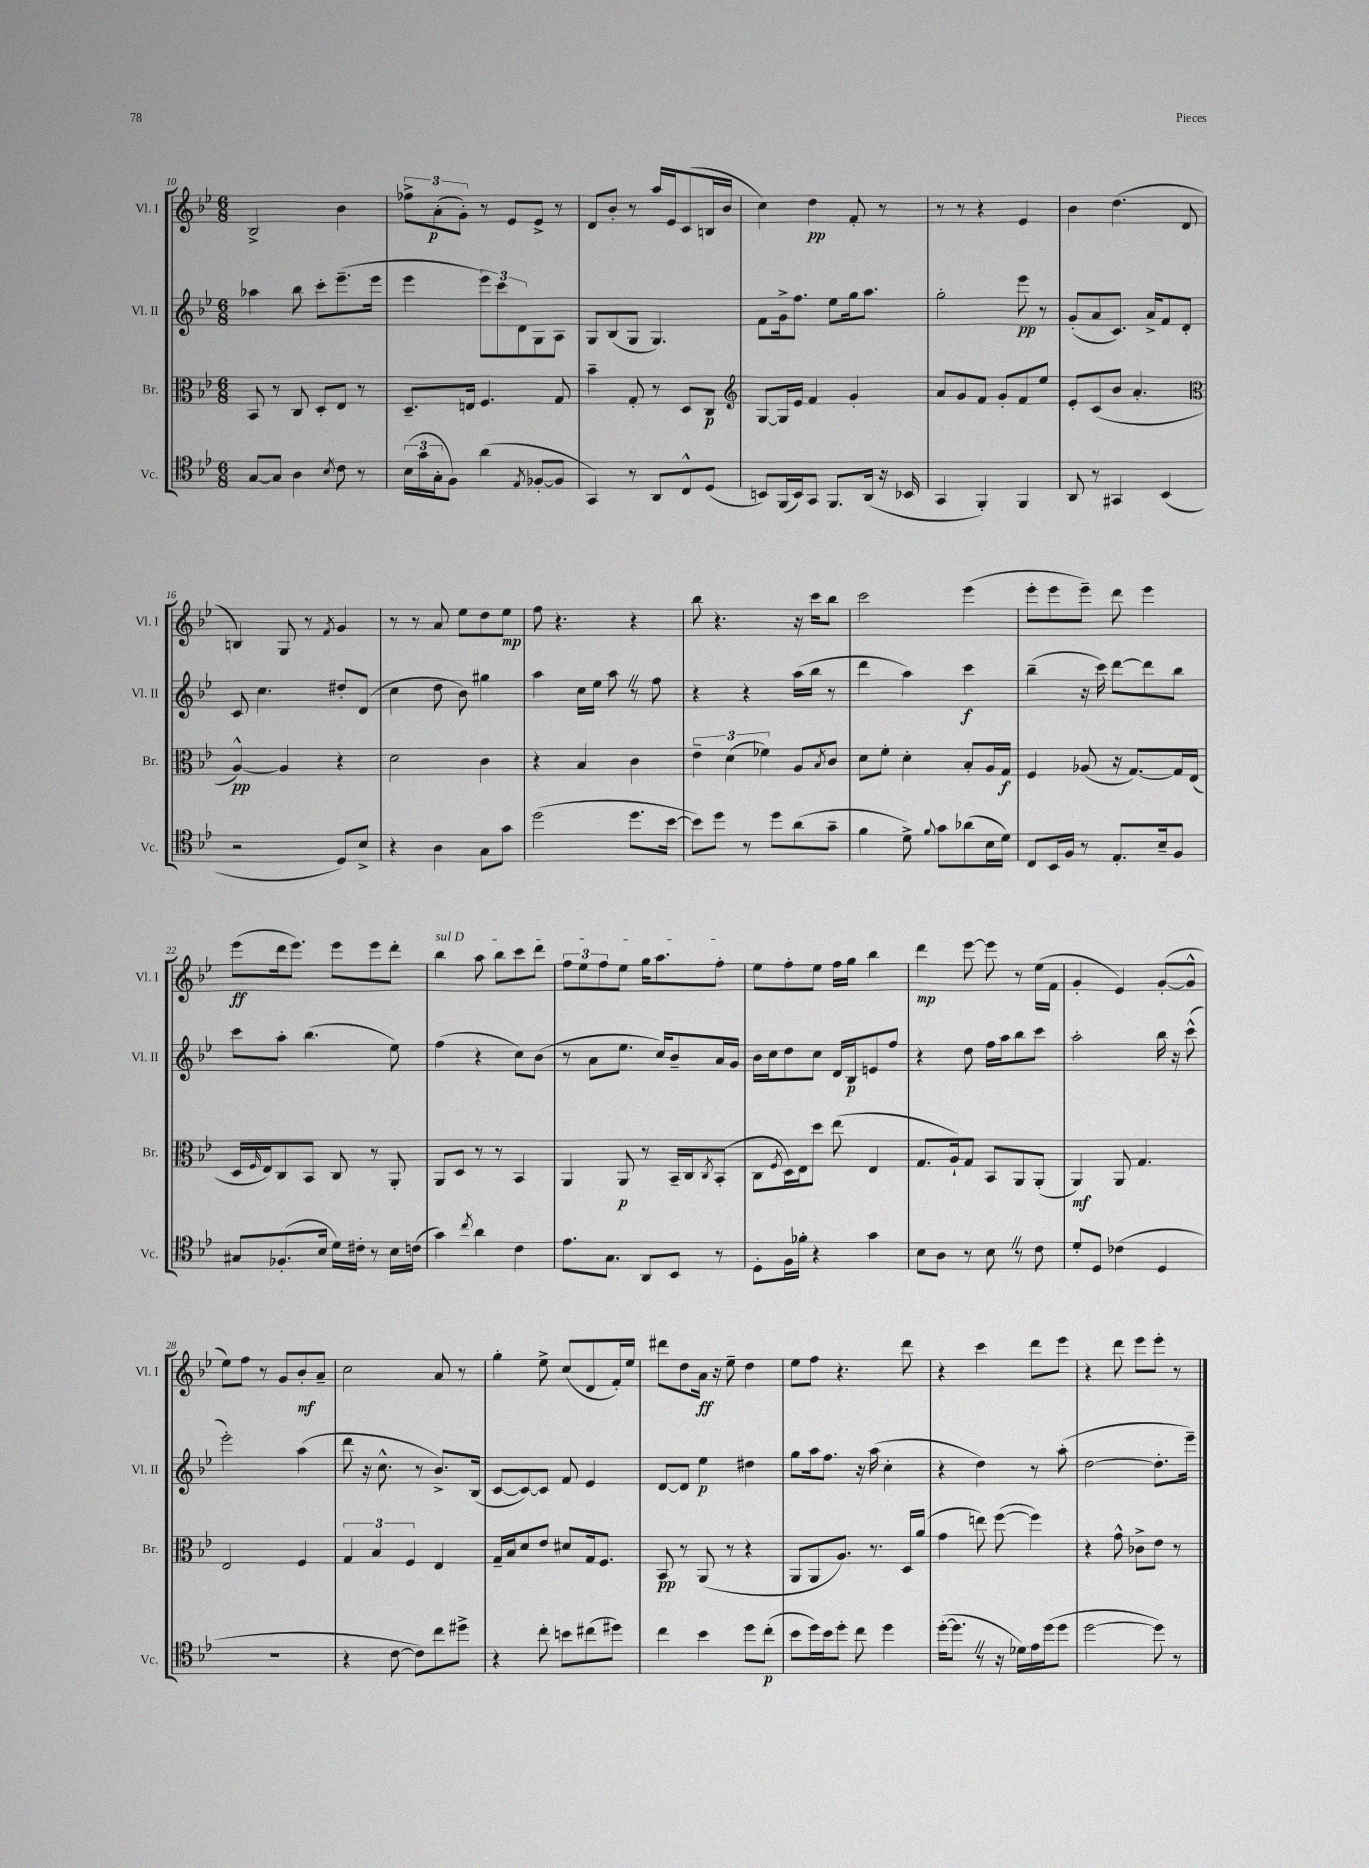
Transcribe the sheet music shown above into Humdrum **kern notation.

**kern	**dynam	**kern	**dynam	**kern	**dynam	**kern	**dynam
*part4	*part4	*part3	*part3	*part2	*part2	*part1	*part1
*staff4	*staff4	*staff3	*staff3	*staff2	*staff2	*staff1	*staff1
*I"Vc.	*	*I"Br.	*	*I"Vl. II	*	*I"Vl. I	*
*I'Vc.	*	*I'Br.	*	*I'Vl. II	*	*I'Vl. I	*
*clefC4	*	*clefC3	*	*clefG2	*	*clefG2	*
*k[b-e-]	*	*k[b-e-]	*	*k[b-e-]	*	*k[b-e-]	*
*M6/8	*	*M6/8	*	*M6/8	*	*M6/8	*
=10	=10	=10	=10	=10	=10	=10	=10
[8G/L	.	8BB-/	.	4aa-X\	.	2B-^/	.
8G/J]	.	8r	.	.	.	.	.
4A\	.	8C/	.	8bb-\	.	.	.
.	.	8D'/L	.	8ccc'\L	.	.	.
8qB-/	.	.	.	.	.	.	.
8c\	.	8E-/J	.	(8.eee-~\	.	4b-\	.
8r	.	8r	.	.	.	.	.
.	.	.	.	16eee-\Jk	.	.	.
=11	=11	=11	=11	=11	=11	=11	=11
(24B-\LL	.	8.D~/L	.	4eee-\	.	12ff-X^\L	.
24g\	.	.	.	.	.	.	.
24G'\J	.	.	.	.	.	(12a'\	p
8F\J)	.	.	.	.	.	.	.
.	.	.	.	.	.	12g'\J)	.
.	.	16En/Jk	.	.	.	.	.
(4a\	.	4.F/	.	12eee-\L)	.	8r	.
.	.	.	.	12ccc\	.	.	.
.	.	.	.	.	.	8e-/L	.
.	.	.	.	12d\	.	.	.
8qE-/	.	.	.	.	.	.	.
[8F-X'/L	.	.	.	8G\	.	8e-^/J	.
8F-/J]	.	8G/	.	8A\J	.	8r	.
=12	=12	=12	=12	=12	=12	=12	=12
4GG/)	.	4b-~\	.	8G/L	.	8d/L	.
.	.	.	.	(8B-/	.	8b-'/J	.
8r	.	8G'/	.	8G/J	.	8r	.
8AA/L	.	8r	.	4.G/)	.	16aa/LL	.
.	.	.	.	.	.	16e-/J	.
8C^^/	.	8D/L	.	.	.	(8c/	.
(8D/J	.	8C/J	p	.	.	16Bn/L	.
.	.	.	.	.	.	16b-/JJ	.
=13	=13	=13	=13	=13	=13	=13	=13
*	*	*clefG2	*	*	*	*	*
8BBn/L)	.	[8G/L	.	8f\L	.	4cc\)	.
(16FF/L	.	16G/L]	.	16g^\k	.	.	.
16BB/J)	.	16e-/JJ	.	8.ff\J	.	.	.
8GG/J	.	4f/	.	.	.	4dd\	pp
8.FF/L	.	.	.	8ee-\L	.	.	.
.	.	4g'/	.	16gg\k	.	8f'/	.
(16AA/Jk	.	.	.	8.aa\J	.	.	.
16r	.	.	.	.	.	8r	.
16BB-X/	.	.	.	.	.	.	.
=14	=14	=14	=14	=14	=14	=14	=14
4GG/	.	8a/L	.	2gg'\	.	8r	.
.	.	8g/	.	.	.	8r	.
4FF'/)	.	8f/J	.	.	.	4r	.
.	.	8g'/L	.	.	.	.	.
4FF/	.	8f/	.	8eee-\	pp	4e-/	.
.	.	8ee-/J	.	8r	.	.	.
=15	=15	=15	=15	=15	=15	=15	=15
8AA/	.	8e-'/L	.	(8g'/L	.	4b-\	.
8r	.	(8c/	.	8a/	.	.	.
4GG#X/	.	8b-/J	.	8.c/J)	.	(4.dd\	.
.	.	4.a'/	.	.	.	.	.
.	.	.	.	16a^/KL	.	.	.
(4BB-/	.	.	.	8f/	.	.	.
.	.	.	.	8d'/J	.	8d/	.
!!LO:LB:g=z
=16	=16	=16	=16	=16	=16	=16	=16
*	*	*clefC3	*	*	*	*	*
2r	.	[4A^^/)	pp	8c/	.	4Bn/)	.
.	.	.	.	4.cc\	.	.	.
.	.	4A/]	.	.	.	8G/	.
.	.	.	.	.	.	8r	.
.	.	.	.	.	.	8qf/	.
8D/L)	.	4r	.	8dd#X'/L	.	4g/	.
8B-^/J	.	.	.	(8d/J	.	.	.
=17	=17	=17	=17	=17	=17	=17	=17
4r	.	2d\	.	4cc\	.	8r	.
.	.	.	.	.	.	8r	.
4A\	.	.	.	8dd\	.	8a/	.
.	.	.	.	8b-\)	.	8ee-\L	.
8G\L	.	4c\	.	4gg#X\	.	8dd\	.
8g\J	.	.	.	.	.	8ee-\J	mp
=18	=18	=18	=18	=18	=18	=18	=18
(2dd\	.	4r	.	4aa\	.	8ff\	.
.	.	.	.	.	.	4.r	.
.	.	4B-/	.	16cc\LL	.	.	.
.	.	.	.	16ee-\JJ	.	.	.
.	.	.	.	8aaZ\	.	.	.
8.dd\L	.	4c\	.	8r	.	4r	.
.	.	.	.	8ff\	.	.	.
[16b-\Jk	.	.	.	.	.	.	.
=19	=19	=19	=19	=19	=19	=19	=19
8b-\L])	.	6e-~\	.	4r	.	8bb-\	.
8dd\J	.	.	.	.	.	4.r	.
.	.	(6d\	.	.	.	.	.
8r	.	.	.	4r	.	.	.
.	.	6f-X\)	.	.	.	.	.
8dd\L	.	.	.	.	.	.	.
(8a\	.	8A/L	.	(16aa\LL	.	16r	.
.	.	.	.	16bb-\JJ	.	16ccc\KL	.
.	.	8qB-/	.	.	.	.	.
8g~\J	.	8c/J	.	8r	.	8bb-\J	.
=20	=20	=20	=20	=20	=20	=20	=20
4f\	.	8d\L	.	4ddd\	.	2ccc\	.
.	.	8f'\J	.	.	.	.	.
8d^\)	.	4d'\	.	4aa\)	.	.	.
8qqf/	.	.	.	.	.	.	.
8g\L	.	.	.	.	.	.	.
(8a-X\	.	8B-'/L	.	4ccc\	f	(4eee-\	.
16B-\L	.	16A/L	.	.	.	.	.
16d\JJ)	.	16G/JJ	f	.	.	.	.
=21	=21	=21	=21	=21	=21	=21	=21
8C/L	.	4F/	.	(4bb-~\	.	8eee-'\L	.
16BB-/L	.	.	.	.	.	8eee-\	.
16F/JJ	.	.	.	.	.	.	.
8r	.	(8A-X/	.	16r	.	8eee-~\J)	.
.	.	.	.	16ccc\)	.	.	.
8.E-'/L	.	16r	.	[8ddd\L	.	8ddd\	.
.	.	[8.G/L)	.	.	.	.	.
.	.	.	.	8ddd\]	.	4eee-\	.
16B-~/k	.	.	.	.	.	.	.
8F/J	.	16G/L]	.	8bb-\J	.	.	.
.	.	(16E-/JJ	.	.	.	.	.
!!LO:LB:g=z
=22	=22	=22	=22	=22	=22	=22	=22
8G#X/L	.	16D/LL	.	8ccc\L	.	(8eee-\L	ff
.	.	16qqF/	.	.	.	.	.
.	.	16E-/J)	.	.	.	.	.
(8.F-X'/	.	8C/	.	8aa'\J	.	16ddd\k	.
.	.	.	.	.	.	8.eee-\J)	.
.	.	8BB-/J	.	(4.bb-\	.	.	.
16B-/Jk	.	.	.	.	.	.	.
16d\LL)	.	8C/	.	.	.	8eee-\L	.
16c#X'\JJ	.	.	.	.	.	.	.
8r	.	8r	.	.	.	8eee-\	.
16B-\LL	.	8AA'/	.	8ee-\)	.	8ddd'\J	.
(16cn\JJ	.	.	.	.	.	.	.
=23	=23	=23	=23	=23	=23	=23	=23
!	!	!	!	!	!	!LO:TX:a:i:t=sul D	!
4g\)	.	8AA/L	.	(4ff\	.	4bb-\	.
.	.	8D/J	.	.	.	.	.
8qcc/	.	.	.	.	.	.	.
4a\	.	8r	.	4r	.	8aa\	.
.	.	8r	.	.	.	8bb-\L	.
4c\	.	4BB-/	.	8cc\L)	.	8ccc\	.
.	.	.	.	(8b-\J	.	8ddd\J	.
=24	=24	=24	=24	=24	=24	=24	=24
8.e-\L	.	4AA/	.	8r	.	12ff\L	.
.	.	.	.	.	.	12ee-\	.
.	.	.	.	8a\L	.	.	.
.	.	.	.	.	.	12ff\	.
8.G\J	.	.	.	.	.	.	.
.	.	8AA/	p	8.ee-\J	.	8ee-\J	.
8AA/L	.	8r	.	.	.	16gg\KL	.
.	.	.	.	16cc/KL)	.	8.aa\	.
8BB-/J	.	16BB-~/LL	.	8b-~/	.	.	.
.	.	16C/J	.	.	.	.	.
.	.	8qC/	.	.	.	.	.
8r	.	(8BB-'/J	.	16a/L	.	8ff'\J	.
.	.	.	.	16g/JJ	.	.	.
=25	=25	=25	=25	=25	=25	=25	=25
8D'\L	.	8C\L	.	16b-\LL	.	8ee-\L	.
.	.	.	.	16cc\J	.	.	.
.	.	8qF/	.	.	.	.	.
16F\L	.	16D\L)	.	8dd\	.	8ff'\	.
16f-X'\JJ	.	16E-\J	.	.	.	.	.
4r	.	8dd\J	.	8cc\J	.	8ee-\J	.
.	.	(8ee-\	.	16d/LL	.	16ff\LL	.
.	.	.	.	16B-/J	p	16gg\JJ	.
4g\	.	4E-/	.	8en/	.	4bb-\	.
.	.	.	.	8ff/J	.	.	.
=26	=26	=26	=26	=26	=26	=26	=26
8B-\L	.	8.G/L	.	4r	.	4ddd\	mp
8A\J	.	.	.	.	.	.	.
.	.	16A`/k)	.	.	.	.	.
8r	.	8G/J	.	8dd\	.	[8eee-\	.
8B-Z\	.	8BB-/L	.	16ff\LL	.	8eee-\]	.
.	.	.	.	16aa\J	.	.	.
8r	.	8AA/	.	8bb-\	.	8r	.
8c\	.	(8AA'/J	.	8ccc\J	.	(16ee-\LL	.
.	.	.	.	.	.	16f\JJ	.
=27	=27	=27	=27	=27	=27	=27	=27
8d'/L	.	4AA/)	mf	2aa'\	.	4g'/	.
8D/J	.	.	.	.	.	.	.
(4c-X\	.	8AA/	.	.	.	4e-/)	.
.	.	4.G/	.	.	.	.	.
4D/	.	.	.	16bb-\	.	([8g'/L	.
.	.	.	.	16r	.	.	.
.	.	.	.	(8ccc^^\	.	8g^^/J]	.
!!LO:LB:g=z
=28	=28	=28	=28	=28	=28	=28	=28
2.r	.	2E-/	.	2eee-'\)	.	8ee-\L)	.
.	.	.	.	.	.	8ff\J	.
.	.	.	.	.	.	8r	.
.	.	.	.	.	.	8g/L	.
.	.	4F/	.	(4aa\	.	8b-'/	mf
.	.	.	.	.	.	8a~/J	.
=29	=29	=29	=29	=29	=29	=29	=29
4r	.	6G/	.	8ddd\	.	2cc\	.
.	.	.	.	16r	.	.	.
.	.	6B-/	.	.	.	.	.
.	.	.	.	8.cc^^\	.	.	.
[8c\	.	.	.	.	.	.	.
.	.	6F/	.	.	.	.	.
8c\L])	.	.	.	8r	.	.	.
8cc\	.	4E-/	.	8.b-^/L)	.	8a/	.
8dd#X^\J	.	.	.	.	.	8r	.
.	.	.	.	(16B-/Jk	.	.	.
=30	=30	=30	=30	=30	=30	=30	=30
4r	.	16G~/LL	.	[8c/L	.	4gg'\	.
.	.	16B-/J	.	.	.	.	.
.	.	8d/	.	8c/_)	.	.	.
8cc'\	.	8e-/J	.	8c/J]	.	8ee-^\	.
8bn\L	.	8d#X/L	.	8f/	.	(8cc/L	.
(8cc#X\	.	16G/k	.	4e-/	.	8d/	.
.	.	8.F/J	.	.	.	.	.
8dd#X\J)	.	.	.	.	.	16f'/L)	.
.	.	.	.	.	.	16ee-/JJ	.
=31	=31	=31	=31	=31	=31	=31	=31
4cc\	.	8BB-/	pp	[8d/L	.	8ddd#X\L	.
.	.	8r	.	8d/J]	.	8dd\	.
4b-\	.	(8AA/	.	4ee-\	p	16a\Jk	ff
.	.	.	.	.	.	16r	.
.	.	8r	.	.	.	8ee-~\	.
8dd\L	.	4r	.	4dd#X\	.	4dd\	.
(8cc'\J	p	.	.	.	.	.	.
=32	=32	=32	=32	=32	=32	=32	=32
8b-\L	.	8AA/L	.	8gg\L	.	8ee-\L	.
16dd\L)	.	8AA/	.	16aa\k	.	8ff\J	.
16b-\J	.	.	.	8.ff\J	.	.	.
8dd'\J	.	8.A/J)	.	.	.	4.r	.
8cc\	.	.	.	16r	.	.	.
.	.	8.r	.	(16aa\	.	.	.
4dd\	.	.	.	4cc'\	.	.	.
.	.	16D/LL	.	.	.	8ddd\	.
.	.	(16a/JJ	.	.	.	.	.
=33	=33	=33	=33	=33	=33	=33	=33
([16dd'\KL	.	4g\	.	4r	.	4r	.
8.ddZ\J]	.	.	.	.	.	.	.
8r	.	8een\)	.	4dd\)	.	4ccc\	.
16r	.	([8ff\	.	.	.	.	.
16d-X\LL)	.	.	.	.	.	.	.
16e-\	.	4ff\])	.	8r	.	8ddd\L	.
(16dd\J	.	.	.	.	.	.	.
8dd\J	.	.	.	(8aa'\	.	8eee-\J	.
=34	=34	=34	=34	=34	=34	=34	=34
[2dd\	.	4r	.	[2dd\	.	4r	.
.	.	8g^^\	.	.	.	8ddd\	.
.	.	8c-X^\L	.	.	.	8eee-\L	.
8dd\])	.	8e-\J	.	8.dd'\L]	.	8eee-'\J	.
8r	.	8r	.	.	.	8r	.
.	.	.	.	16eee-~\Jk)	.	.	.
==	==	==	==	==	==	==	==
*-	*-	*-	*-	*-	*-	*-	*-
